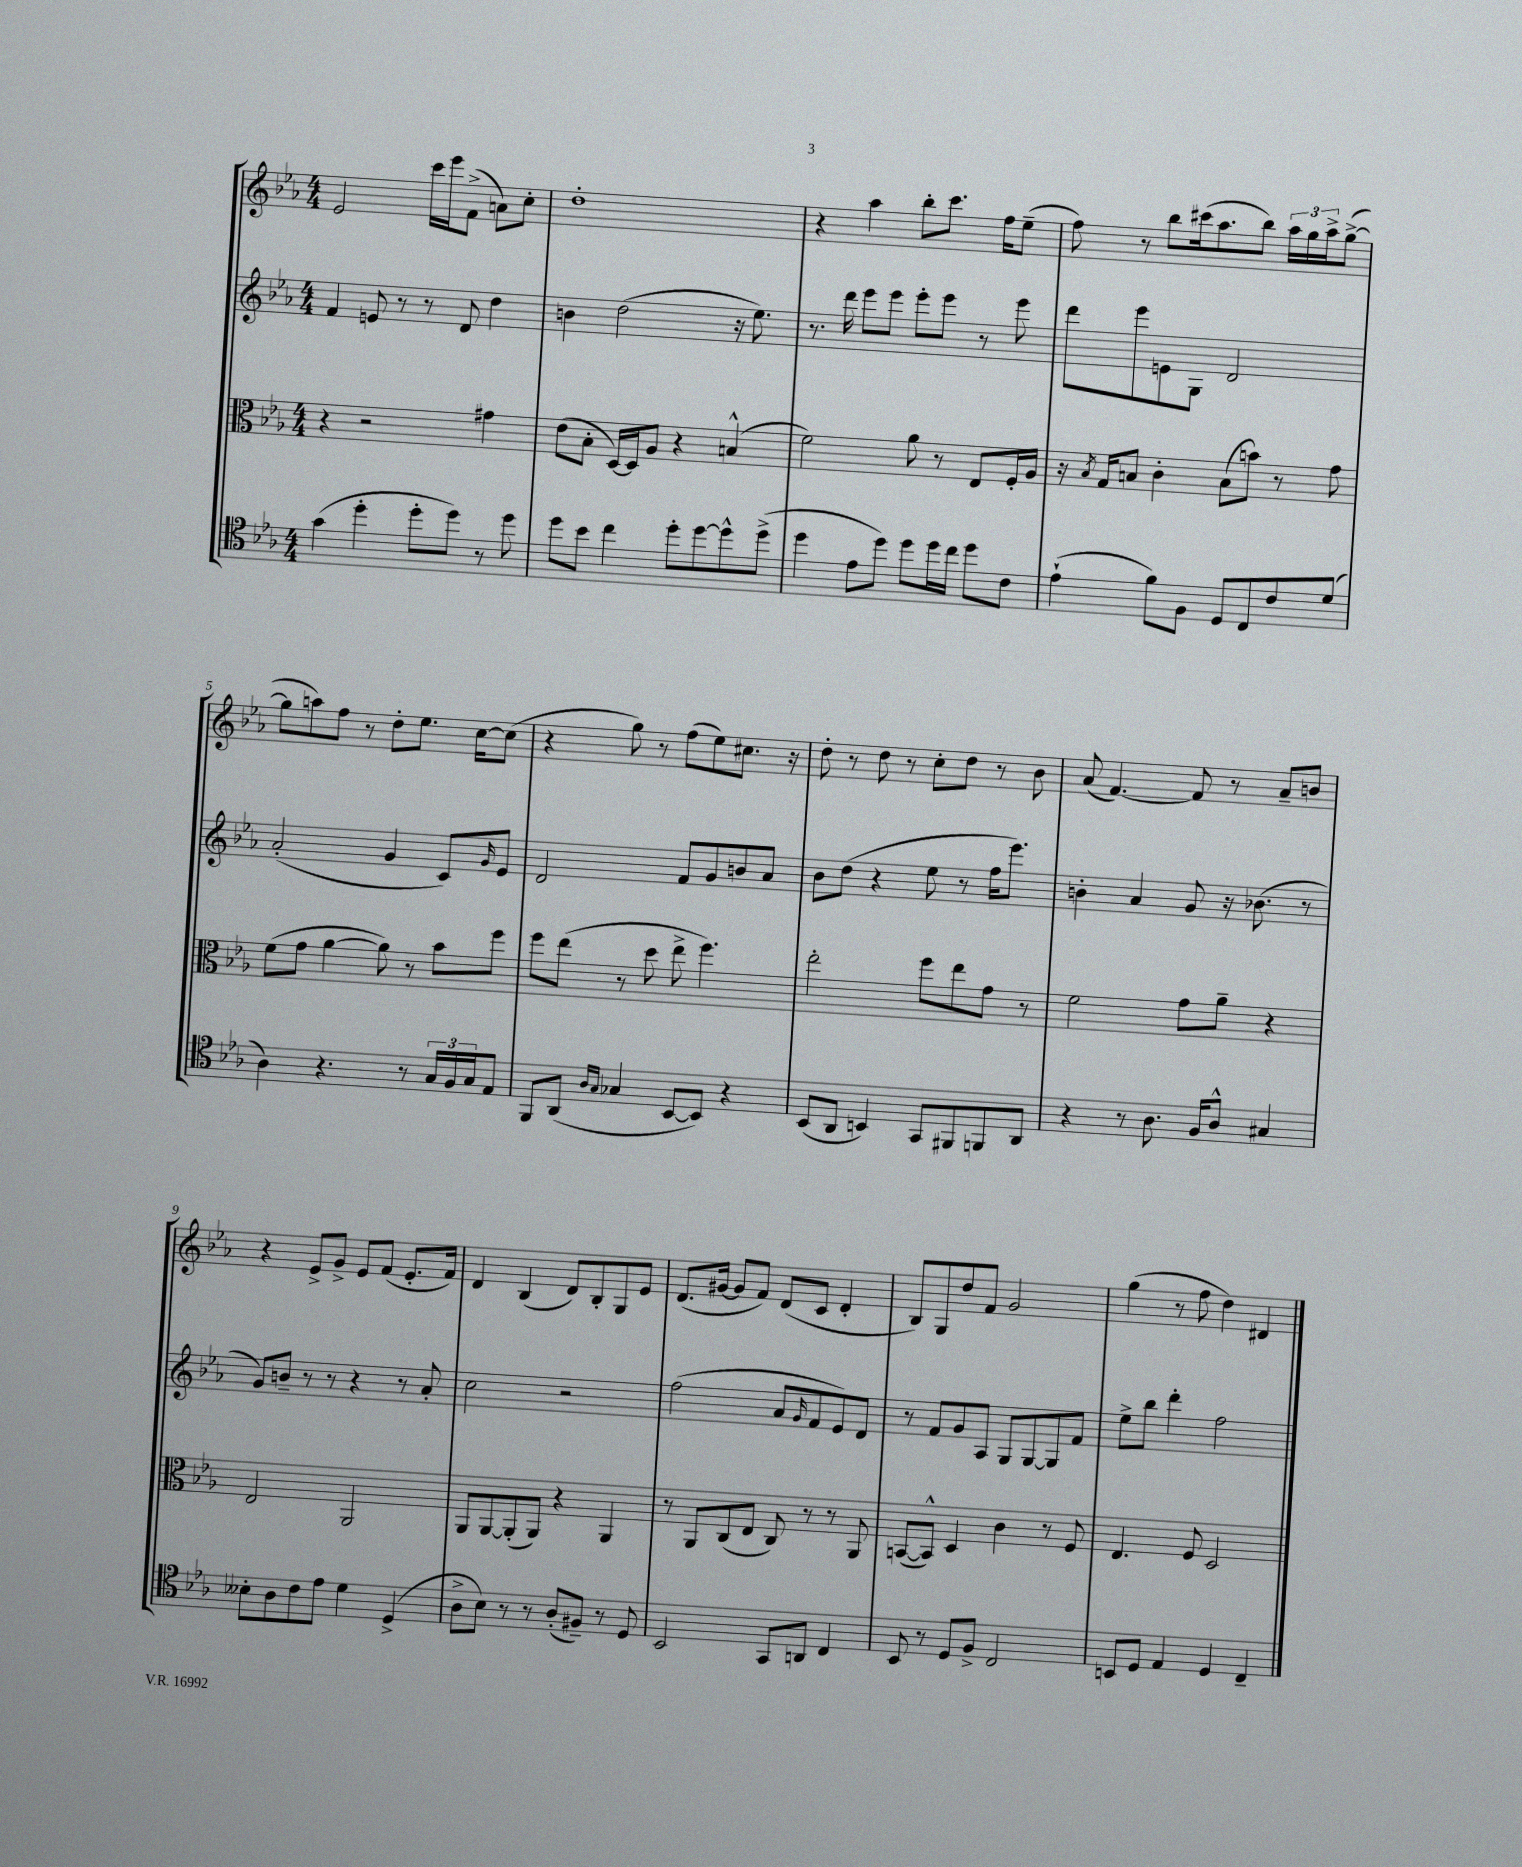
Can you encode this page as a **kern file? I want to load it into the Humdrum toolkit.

**kern	**kern	**kern	**kern
*part4	*part3	*part2	*part1
*staff4	*staff3	*staff2	*staff1
*clefC4	*clefC3	*clefG2	*clefG2
*k[b-e-a-]	*k[b-e-a-]	*k[b-e-a-]	*k[b-e-a-]
*M4/4	*M4/4	*M4/4	*M4/4
=1	=1	=1	=1
(4g\	4r	4f/	2e-/
4dd'\	2r	8en/	.
.	.	8r	.
8dd'\L	.	8r	16ccc\LL
.	.	.	16eee-\J
8dd\J)	.	8d/	(8f^\J
8r	4g#X\	4dd\	8an\L)
8dd\	.	.	8cc'\J
=2	=2	=2	=2
8dd\L	(8e-\L	4bn\	1dd'
8b-\J	8B-'\J	.	.
4cc\	[16D/LL)	(2dd\	.
.	16D/J]	.	.
.	8A-/J	.	.
8dd'\L	4r	.	.
[8dd\	.	.	.
8dd^^\]	(4Bn^^/	16r	.
.	.	8.ee-\)	.
(8dd^\J	.	.	.
=3	=3	=3	=3
4dd\	2f\)	8.r	4r
.	.	16ddd\	.
8e-\L	.	8eee-\L	4aa-\
8dd\J)	.	8eee-\J	.
8dd\L	8a-\	8eee-'\L	8bb-'\L
16dd\L	8r	8eee-\J	8.ccc\J
16cc\JJ	.	.	.
8dd\L	8E-/L	8r	.
.	.	.	16ff\KL
8c\J	16F'/L	8eee-\	(8ee-~\J
.	16A-/JJ	.	.
=4	=4	=4	=4
(4e-`\	16r	8ddd\L	8ff\)
.	8qB-/	.	.
.	16G/KL	.	.
.	8Bn/J	8eee-\	8r
8f\L)	4c'\	8en\	8bb-\L
8F\J	.	8G\J	(16ccc#X\k
.	.	.	8.aa-\
8D/L	(8B\L	2d/	.
8C/	8bn\J)	.	8bb-\J)
8c/	8r	.	24aa-\LL
.	.	.	24gg\
.	.	.	24aa-^\J
(8d/J	8g\	.	([8gg^\J
!!LO:LB:g=z
=5	=5	=5	=5
4A-\)	(8f\L	(2a-'/	8gg\L]
.	8g\J	.	8aan\)
4.r	[4a-\	.	8ff\J
.	.	.	8r
.	8a-\])	4g/	8dd'\L
8r	8r	.	8.ee-\J
24G/LL	8b-\L	8c/L)	.
24F/	.	.	.
.	.	.	[16cc\KL
24G/J	.	.	.
.	.	16qqg/	.
8E-/J	8ff\J	8e-/J	(8cc\J]
=6	=6	=6	=6
8FF/L	8ff\L	2d/	4r
(8AA-/J	(8ee-\J	.	.
16qqA-/LL	.	.	.
16qqG/JJ	.	.	.
4G-X/	8r	.	8gg\)
.	8dd\	.	8r
[8BB-/L	8ee-^\	8f/L	(8ff\L
8BB-/J])	4.ff\)	8g/	8ee-\)
4r	.	8bn/	8.cc#X\J
.	.	8a-/J	.
.	.	.	16r
=7	=7	=7	=7
(8BB-/L	2ee-'\	8b-\L	8dd'\
8AA-/J	.	(8dd\J	8r
4BBn/)	.	4r	8dd\
.	.	.	8r
8GG/L	8ff\L	8ee-\	8cc'\L
8FF#X/	8ee-\	8r	8dd\J
8FFn/	8g\J	16ff\KL	8r
.	.	8.eee-\J)	.
8AA-/J	8r	.	8b-\
=8	=8	=8	=8
4r	2f\	4bn'\	(8a-/
.	.	.	[4.f/)
8r	.	4a-/	.
8.A-\	.	.	.
.	8g\L	8g/	8f/]
16F/KL	.	.	.
8A-^^/J	8a-~\J	16r	8r
.	.	(8.b-X\	.
4G#X/	4r	.	8a-~/L
.	.	8r	8bn/J
!!LO:LB:g=z
=9	=9	=9	=9
8B--X'\L	2E-/	8g/L)	4r
8A-\	.	8bn~/J	.
8c\	.	8r	8e-^/L
8e-\J	.	8r	8g^/J
4d\	2AA-/	4r	8e-/L
.	.	.	(8f/J
(4D^/	.	8r	8.e-'/L
.	.	8a-'/	.
.	.	.	16f/Jk)
=10	=10	=10	=10
8A-^\L	8AA-/L	2cc\	4d/
8B-\J)	[8AA-/	.	.
8r	(8AA-'/]	.	(4B-/
8r	8AA-/J)	.	.
(8A-'/L	4r	2r	8d/L)
8F#X~/J)	.	.	8B-'/
8r	4AA-/	.	8G/
8D/	.	.	8e-/J
=11	=11	=11	=11
2BB-/	8r	(2ff\	(8.d/L
.	8AA-/L	.	.
.	.	.	[16g#X/Jk
.	(8C/	.	8g#/L]
.	8E-/J	.	8f/J)
8GG/L	8C/)	8a-/L	(8d/L
.	.	16qqg/	.
8AAn/J	8r	8f/	8c/J
4C/	8r	8e-/)	4d'/
.	8AA-/	8d/J	.
=12	=12	=12	=12
8BB-/	([8BBn/L	8r	8B-/L)
8r	8BB^^/J])	8f/L	8G/
8D/L	4D/	8g/	8dd/
8F^/J	.	8A-/J	8f/J
2C/	4c\	8G/L	2g/
.	.	[8G/	.
.	8r	8G/]	.
.	8F/	8f/J	.
=13	=13	=13	=13
8BBn/L	4.E-/	8ee-^\L	(4gg\
8D/J	.	8bb-\J	.
4E-/	.	4ddd'\	8r
.	8F/	.	8ff\
4D/	2D/	2ff\	4dd\)
4C~/	.	.	4d#X/
==	==	==	==
*-	*-	*-	*-
